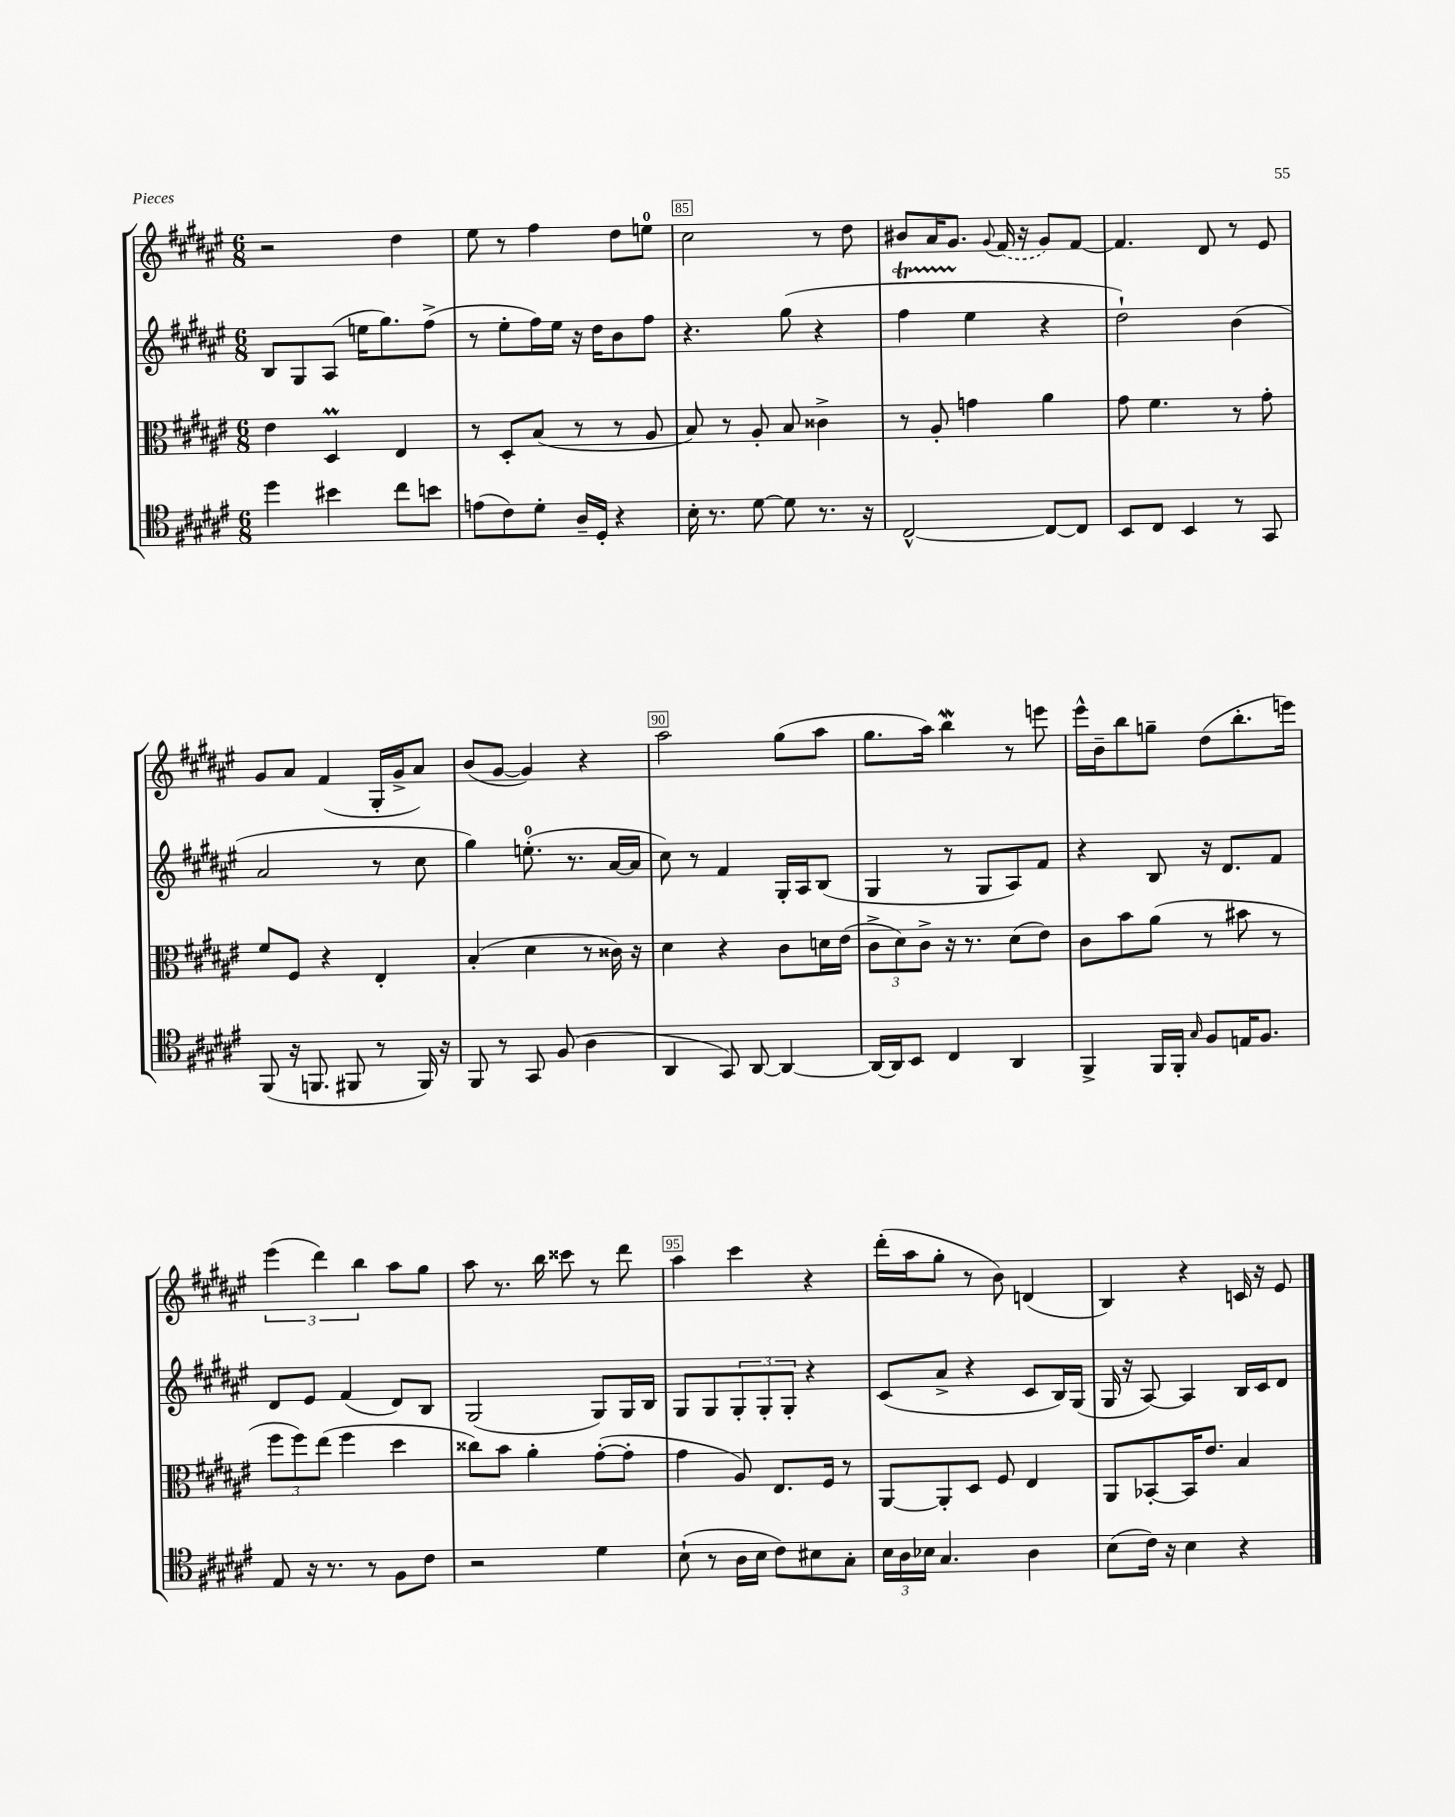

**kern	**kern	**kern	**kern
*part4	*part3	*part2	*part1
*staff4	*staff3	*staff2	*staff1
*clefC4	*clefC3	*clefG2	*clefG2
*k[f#c#g#d#a#e#]	*k[f#c#g#d#a#e#]	*k[f#c#g#d#a#e#]	*k[f#c#g#d#a#e#]
*M6/8	*M6/8	*M6/8	*M6/8
=83	=83	=83	=83
4dd#\	4e#\	8B/L	2r
.	.	8G#/	.
4b#X\	4D#M/	(8A#/J	.
.	.	16een\KL	.
.	.	8.gg#\)	.
8cc#\L	4E#/	.	4dd#\
8bn\J	.	(8ff#^\J	.
=84	=84	=84	=84
(8en\L	8r	8r	8ee#\
8c#\)	8D#'/L	8ee#'\L	8r
8d#'\J	(8B/J	16ff#\L)	4ff#\
.	.	16ee#\JJ	.
16A#~/LL	8r	16r	.
16D#'/JJ	.	16dd#\KL	.
4r	8r	8b\	8dd#\L
.	8A#/	8ff#\J	8een\J
=85	=85	=85	=85
16B'\	8B/)	4.r	2cc#\
8.r	.	.	.
.	8r	.	.
[8d#\	8A#'/	.	.
8d#\]	8B/	(8gg#\	.
8.r	4c##X^\	4r	8r
.	.	.	8dd#\
16r	.	.	.
=86	=86	=86	=86
[2C#^^/	8r	4ff#T\	8b#X/L
.	8A#'/	.	16a#/K
.	.	.	8.g#/J
.	4gn\	4ee#\	.
.	.	.	8qqg#/
.	.	.	(16f#/
.	.	.	16r
8C#/L_	4a#\	4r	8g#/L)
8C#/J]	.	.	[8f#/J
=87	=87	=87	=87
8BB/L	8g#\	2dd#`\)	4.f#/]
8C#/J	4.f#\	.	.
4BB/	.	.	.
.	.	.	8d#/
8r	8r	(4b\	8r
8GG#/	8g#'\	.	8e#/
!!LO:LB:g=z
=88	=88	=88	=88
(8FF#/	8f#/L	2a#/	8g#/L
16r	8F#/J	.	8a#/J
8.FFn/	.	.	.
.	4r	.	(4f#/
8FF#X/	.	.	.
8r	4E#'/	8r	16G#'/LL
.	.	.	16g#^/J
16FF#/)	.	8cc#\	8a#/J)
16r	.	.	.
=89	=89	=89	=89
8FF#/	(4B'/	4gg#\)	(8b/L
8r	.	.	[8g#/J
8GG#/	4d#\	(8.een'\	4g#/])
(8F#/	.	.	.
.	.	8.r	.
4A#\	8r	.	4r
.	16c##X\)	[16a#/LL	.
.	16r	16a#/JJ]	.
=90	=90	=90	=90
4AA#/	4d#\	8cc#\)	2aa#\
.	.	8r	.
8GG#/)	4r	4f#/	.
[8AA#/	.	.	.
4AA#/_	8c#\L	16G#'/LL	(8gg#\L
.	.	16A#/J	.
.	16dn\L	(8B/J	8aa#\J
.	(16e#\JJ	.	.
=91	=91	=91	=91
16AA#/LL_	12c#^\L	4G#/	8.gg#\L
16AA#/J]	.	.	.
.	12d#\)	.	.
8BB/J	.	.	.
.	12c#^\J	.	.
.	.	.	16aa#\Jk)
4C#/	16r	8r	4bbw\
.	8.r	.	.
.	.	8G#/L	.
4AA#/	(8d#\L	8A#/)	8r
.	8e#\J)	8f#/J	8eeen\
=92	=92	=92	=92
4FF#^/	8c#\L	4r	16eee#^^\LL
.	.	.	16b~\J
.	8b\	.	8bb\
16FF#/LL	(8a#\J	8B/	8ggn~\J
16FF#'/JJ	.	.	.
16qqG#/	.	.	.
8F#/L	8r	16r	(8dd#\L
.	.	8.d#/L	.
16En/K	8b#X\	.	8.bb'\
8.F#/J	.	.	.
.	8r	8f#/J	.
.	.	.	16eeen\Jk)
!!LO:LB:g=z
=93	=93	=93	=93
8E#/	12ff#\L	8d#/L	(6eee#\
.	12ff#\)	.	.
16r	.	8e#/J	.
.	(12ee#\J	.	6ddd#\)
8.r	.	.	.
.	4ff#\	(4f#/	.
.	.	.	6bb\
8r	.	.	.
8F#\L	4dd#\	8d#/L)	8aa#\L
8c#\J	.	8B/J	8gg#\J
=94	=94	=94	=94
2r	8cc##X\L)	(2G#/	8aa#\
.	8b\J	.	8.r
.	4a#'\	.	.
.	.	.	16bb\
.	.	.	8ccc##X\
4d#\	([8g#'\L	8G#/L)	8r
.	8g#'\J]	16G#/L	8ddd#\
.	.	16B/JJ	.
=95	=95	=95	=95
(8B`\	4g#\	8G#/L	4aa#\
8r	.	8G#/	.
16A#\LL	8A#/)	12G#'/	4ccc#\
16B\JJ	.	.	.
.	.	12G#'/	.
8c#\L)	8.E#/L	.	.
.	.	12G#'/J	.
8B#X\	.	4r	4r
.	16F#/Jk	.	.
8G#'\J	8r	.	.
=96	=96	=96	=96
24B\LL	[8AA#/L	(8c#/L	(16ddd#'\LL
24A#\	.	.	.
.	.	.	16aa#\J
24B-X\JJ	.	.	.
4.G#/	8AA#'/]	8a#^/J	8gg#'\J
.	8D#/J	4r	8r
.	8F#/	.	8b\)
4A#\	4E#/	8c#/L	(4dn/
.	.	16B/L)	.
.	.	(16G#/JJ	.
=97	=97	=97	=97
(8B\L	8AA#/L	16G#/	4B/)
.	.	16r	.
16c#\Jk)	[8BB-X'/	[8A#/)	.
16r	.	.	.
4B\	16BB-/K]	4A#/]	4r
.	8.e#/J	.	.
4r	4B/	16B/LL	16cn/
.	.	16c#/J	16r
.	.	8d#/J	8e#/
==	==	==	==
*-	*-	*-	*-
